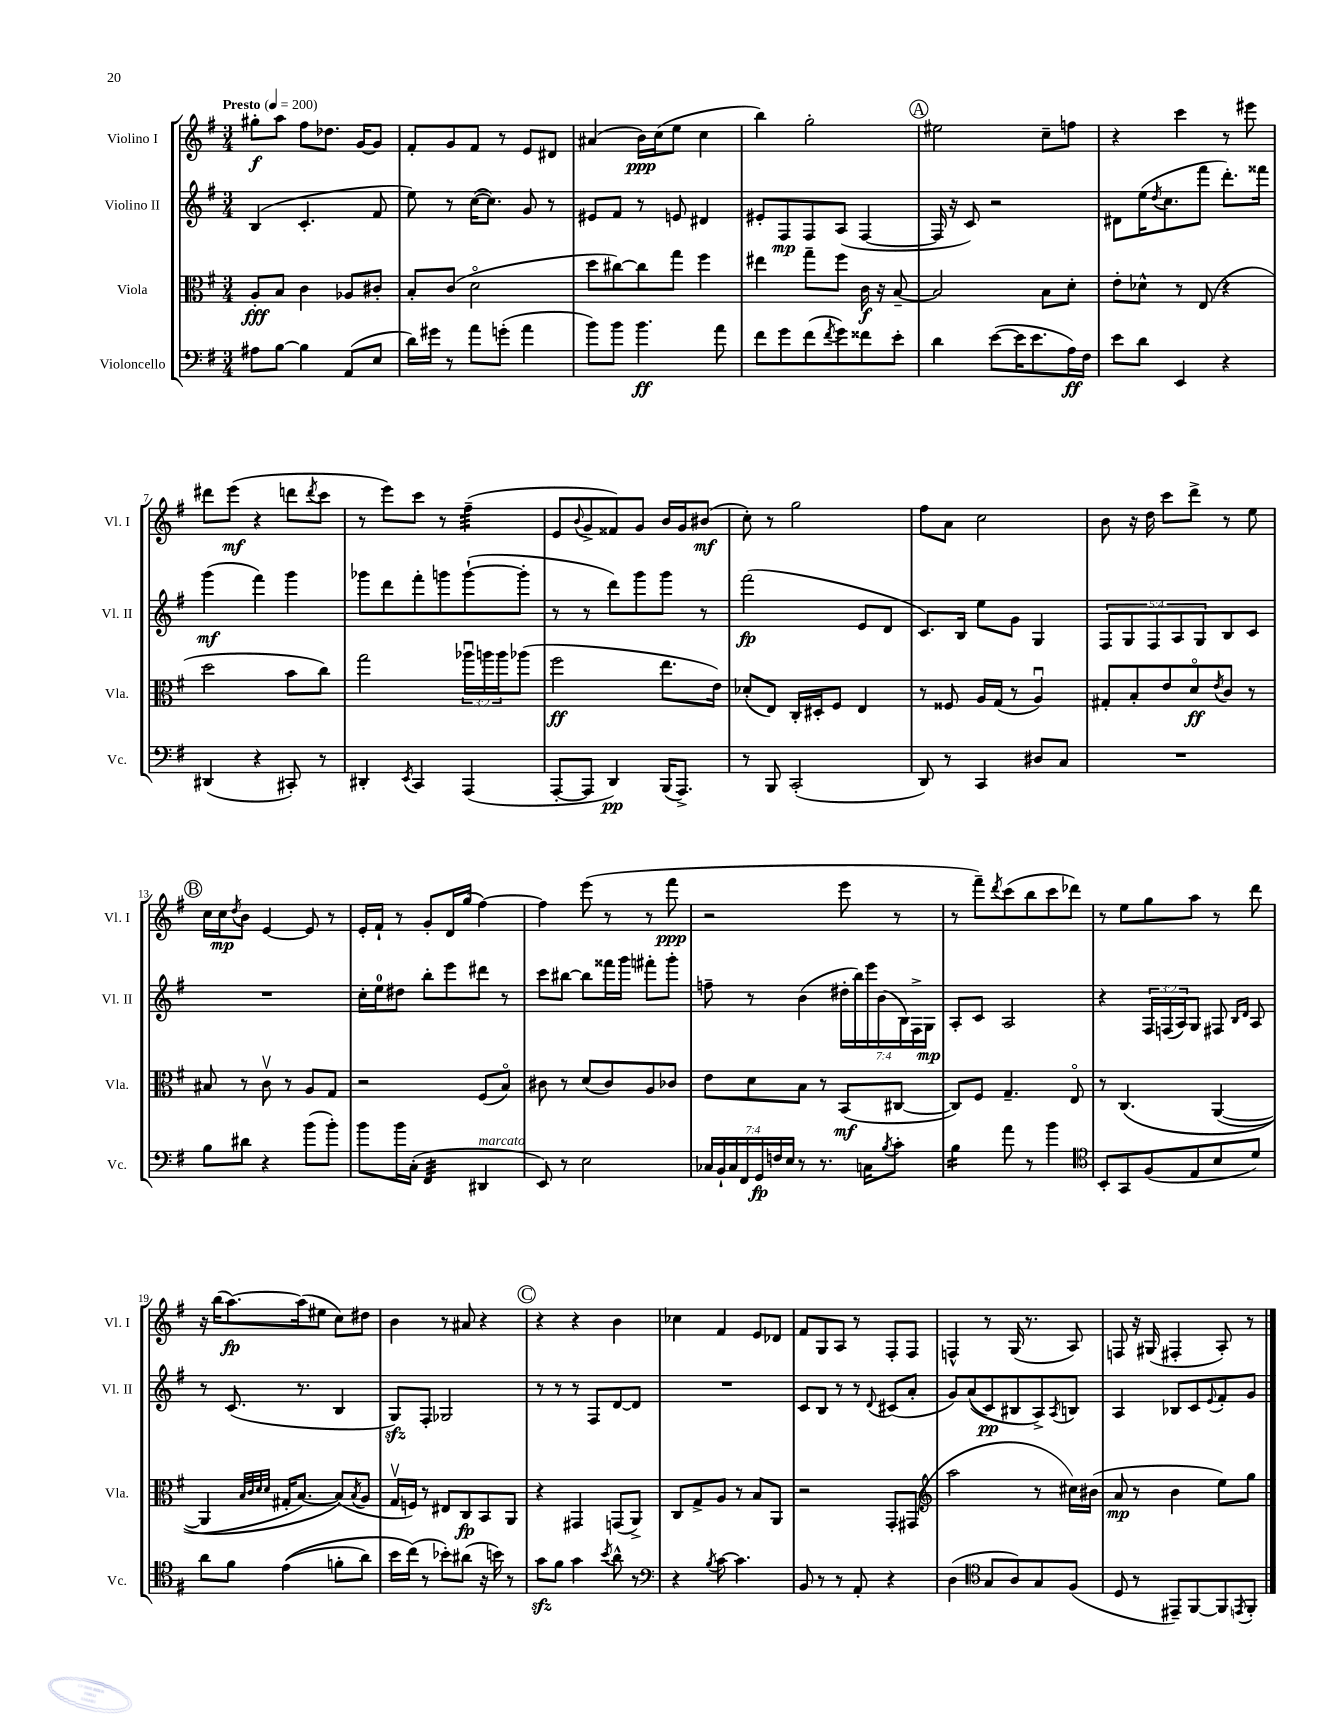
<<
\new StaffGroup <<
\new Staff = "s0" \with { instrumentName = "Violino I" shortInstrumentName = "Vl. I" } {
    \clef treble \key g \major \numericTimeSignature \time 3/4 \tempo "Presto" 4 = 200
    gis''8-.\f a''8 fis''8 des''8. g'16~ g'8 |
    fis'8-. g'8 fis'8 r8 e'8 dis'8 |
    ais'4( b'16\ppp) c''16( e''8 c''4 |
    b''4) g''2-. |
    \mark \markup { \circle "A" } eis''2 c''8-- f''8 |
    r4 c'''4 r8 eis'''8 |
    dis'''8 e'''8\mf( r4 d'''8 \acciaccatura { d'''8 } c'''8 |
    r8 e'''8) c'''8 r8 fis''4:32--( |
    e'8 \appoggiatura { b'8 } g'8-> fisis'8) g'8 b'16 g'16 bis'8\mf( |
    c''8-.) r8 g''2 |
    fis''8 a'8 c''2 |
    b'8 r16 d''16 c'''8 d'''8-> r8 e''8 |
    \mark \markup { \circle "B" } c''16 c''16\mp \acciaccatura { d''8 } b'8 e'4~ e'8 r8 |
    e'16-. fis'16-! r8 g'8-. d'16 g''16( fis''4~) |
    fis''4 e'''8( r8 r8 fis'''8\ppp |
    r2 e'''8 r8 |
    r8 fis'''8--) \acciaccatura { d'''8 } c'''8( b''8 c'''8 des'''8) |
    r8 e''8 g''8 a''8 r8 d'''8 |
    r16 b''16( a''8.~\fp) a''16( eis''8 c''8) dis''8 |
    b'4 r8 ais'8 r4 |
    \mark \markup { \circle "C" } r4 r4 b'4 |
    ces''4 fis'4 e'8 des'8 |
    fis'8 g8 a8 r8 fis8-. fis8 |
    f4-^ r8 g16( r8. a8) |
    f8 r16 gis16( fis4-. a8-.) r8 \bar "|." |
}
\new Staff = "s1" \with { instrumentName = "Violino II" shortInstrumentName = "Vl. II" } {
    \clef treble \key g \major \numericTimeSignature \time 3/4 \override Staff.TupletNumber.text = #tuplet-number::calc-fraction-text
    b4( c'4.-. fis'8 |
    e''8) r8 c''16~( c''8.) g'8 r8 |
    eis'8 fis'8 r8 e'8 dis'4 |
    eis'8-. fis8\mp fis8 a8( fis4~ |
    \mark \markup { \circle "A" } fis16 r16 c'8) r2 |
    dis'8 e''16( \acciaccatura { d''8 } c''8. fis'''8 d'''8.-.) fisis'''16 |
    g'''4\mf( fis'''4) g'''4 |
    ges'''8 d'''8 fis'''8-. g'''8 g'''8~-!( g'''8-. |
    r8 r8 d'''8) g'''8 g'''8 r8 |
    fis'''2\fp( e'8 d'8 |
    c'8.) b16 e''8 g'8 g4 |
    \tuplet 5/4 { fis8 g8 fis8 a8 g8 } b8 c'8 |
    \mark \markup { \circle "B" } R2. |
    c''16-. e''16-0 dis''8 b''8-. e'''8 dis'''8 r8 |
    c'''8 bis''8~ bis''8 fisis'''16 g'''16 fis'''8-. g'''8-. |
    f''8-- r8 b'4( \tuplet 7/4 { dis''16-. b''16) e'''16 b'16( b16) fis16-> g16\mp } |
    a8-. c'8 a2 |
    r4 \tuplet 3/2 { fis16 f16( a16) } g8 fis8 \grace { b16 d'16 } a8 |
    r8 c'8.( r8. b4 |
    g8\sfz) fis8-. ges2 |
    \mark \markup { \circle "C" } r8 r8 r8 fis8 d'8~ d'8 |
    R2. |
    c'8 b8 r8 r8 \appoggiatura { d'8 } cis'8( a'8-. |
    g'8) a'8(\( c'8\pp) bis8 a8->\) \acciaccatura { a8 } b8 |
    a4 bes8 c'8 \appoggiatura { e'8 } fis'8-. g'8 \bar "|." |
}
\new Staff = "s2" \with { instrumentName = "Viola" shortInstrumentName = "Vla." } {
    \clef alto \key g \major \numericTimeSignature \time 3/4 \override Staff.TupletNumber.text = #tuplet-number::calc-fraction-text
    a8-.\fff b8 c'4 aes8 cis'8-. |
    b8-. c'8( d'2\flageolet |
    d''8 cis''8~) cis''8 g''8 fis''4 |
    eis''4 g''8-- fis''8 c'16\f r16 b8~-- |
    \mark \markup { \circle "A" } b2 b8 d'8-. |
    e'8-. des'8-^ r8 e8( r4 |
    d''2 b'8 c''8) |
    g''2 \tuplet 3/2 { aes''16\downbow a''16 a''16 } aes''8( |
    fis''2\ff e''8. e'16) |
    des'8-.( e8) c16-. dis16-. fis8 e4 |
    r8 fisis8 a16 g16( r8 a4\downbow) |
    gis8-. b8-. e'8 d'8\flageolet\ff \acciaccatura { e'8 } c'8 r8 |
    \mark \markup { \circle "B" } bis8 r8 c'8\upbow r8 a8 g8 |
    r2 fis8( b8\flageolet) |
    cis'8 r8 d'8( cis'8) a8 ces'8 |
    e'8 d'8 b8 r8 b,8\mf( cis8~ |
    cis8) fis8 g4.-- e8\flageolet |
    r8 c4.\( a,4~( |
    a,4 \grace { b32 c'32 d'32 d'32 } gis16-. b8.~) b8(\) \acciaccatura { b8 } a8 |
    g16\upbow f16) r8 eis8 c8\fp b,8 a,8 |
    \mark \markup { \circle "C" } r4 gis,4 g,8( a,8->) |
    c8 g8-> a8 r8 b8 a,8 |
    r2 g,8-. gis,8( |
    \clef treble a''2 r8 cis''16) bis'16( |
    a'8\mp r8 b'4 e''8) g''8 \bar "|." |
}
\new Staff = "s3" \with { instrumentName = "Violoncello" shortInstrumentName = "Vc." } {
    \clef bass \key g \major \numericTimeSignature \time 3/4 \override Staff.TupletNumber.text = #tuplet-number::calc-fraction-text
    ais8 b8~ b4 a,8( e8 |
    d'16) gis'16 r8 a'8 g'8-.( a'4 |
    b'8) b'8 b'4.\ff a'8 |
    fis'8 g'8 fis'8( \acciaccatura { fis'8 } g'8) fisis'8 e'8-. |
    \mark \markup { \circle "A" } d'4 e'8~( e'16 e'8. a16\ff) fis16 |
    e'8 d'8 e,4 r4 |
    dis,4( r4 cis,8-.) r8 |
    dis,4-. \acciaccatura { e,8 } c,4 a,,4( |
    a,,8~-. a,,8 d,4\pp) b,,16( a,,8.->) |
    r8 b,,8 c,2-.( |
    d,8) r8 c,4 dis8 c8 |
    R2. |
    \mark \markup { \circle "B" } b8 dis'8 r4 b'8( b'8-.) |
    b'8 b'16 c16-.( fis,4:32 dis,4^\markup { \italic "marcato" } |
    e,8) r8 e2 |
    \tuplet 7/4 { ces16 b,16-! ces16 fis,16 g,16\fp f16 e16 } r8 r8. c16 \acciaccatura { b8 } c'8-. |
    b4:16 a'8 r8 b'4 |
    \clef tenor b,8-. g,8 fis8( e8 b8 d'8) |
    a'8 fis'8 e'4(\( f'8-. a'8) |
    b'16 c''16(\) r8 bes'8-.) ais'8( r16 b'16) r8 |
    \mark \markup { \circle "C" } g'8\sfz fis'8 g'4 \acciaccatura { b'8 } a'8-^ r8 |
    \clef bass r4 \acciaccatura { b8 } c'8~ c'4. |
    b,8 r8 r8 a,8-. r4 |
    d4( \clef tenor g8 a8) g8 fis8( |
    d8 r8 eis,8--) fis,8~ fis,8 \acciaccatura { e,8 } fis,8-. \bar "|." |
}
>>
>>
